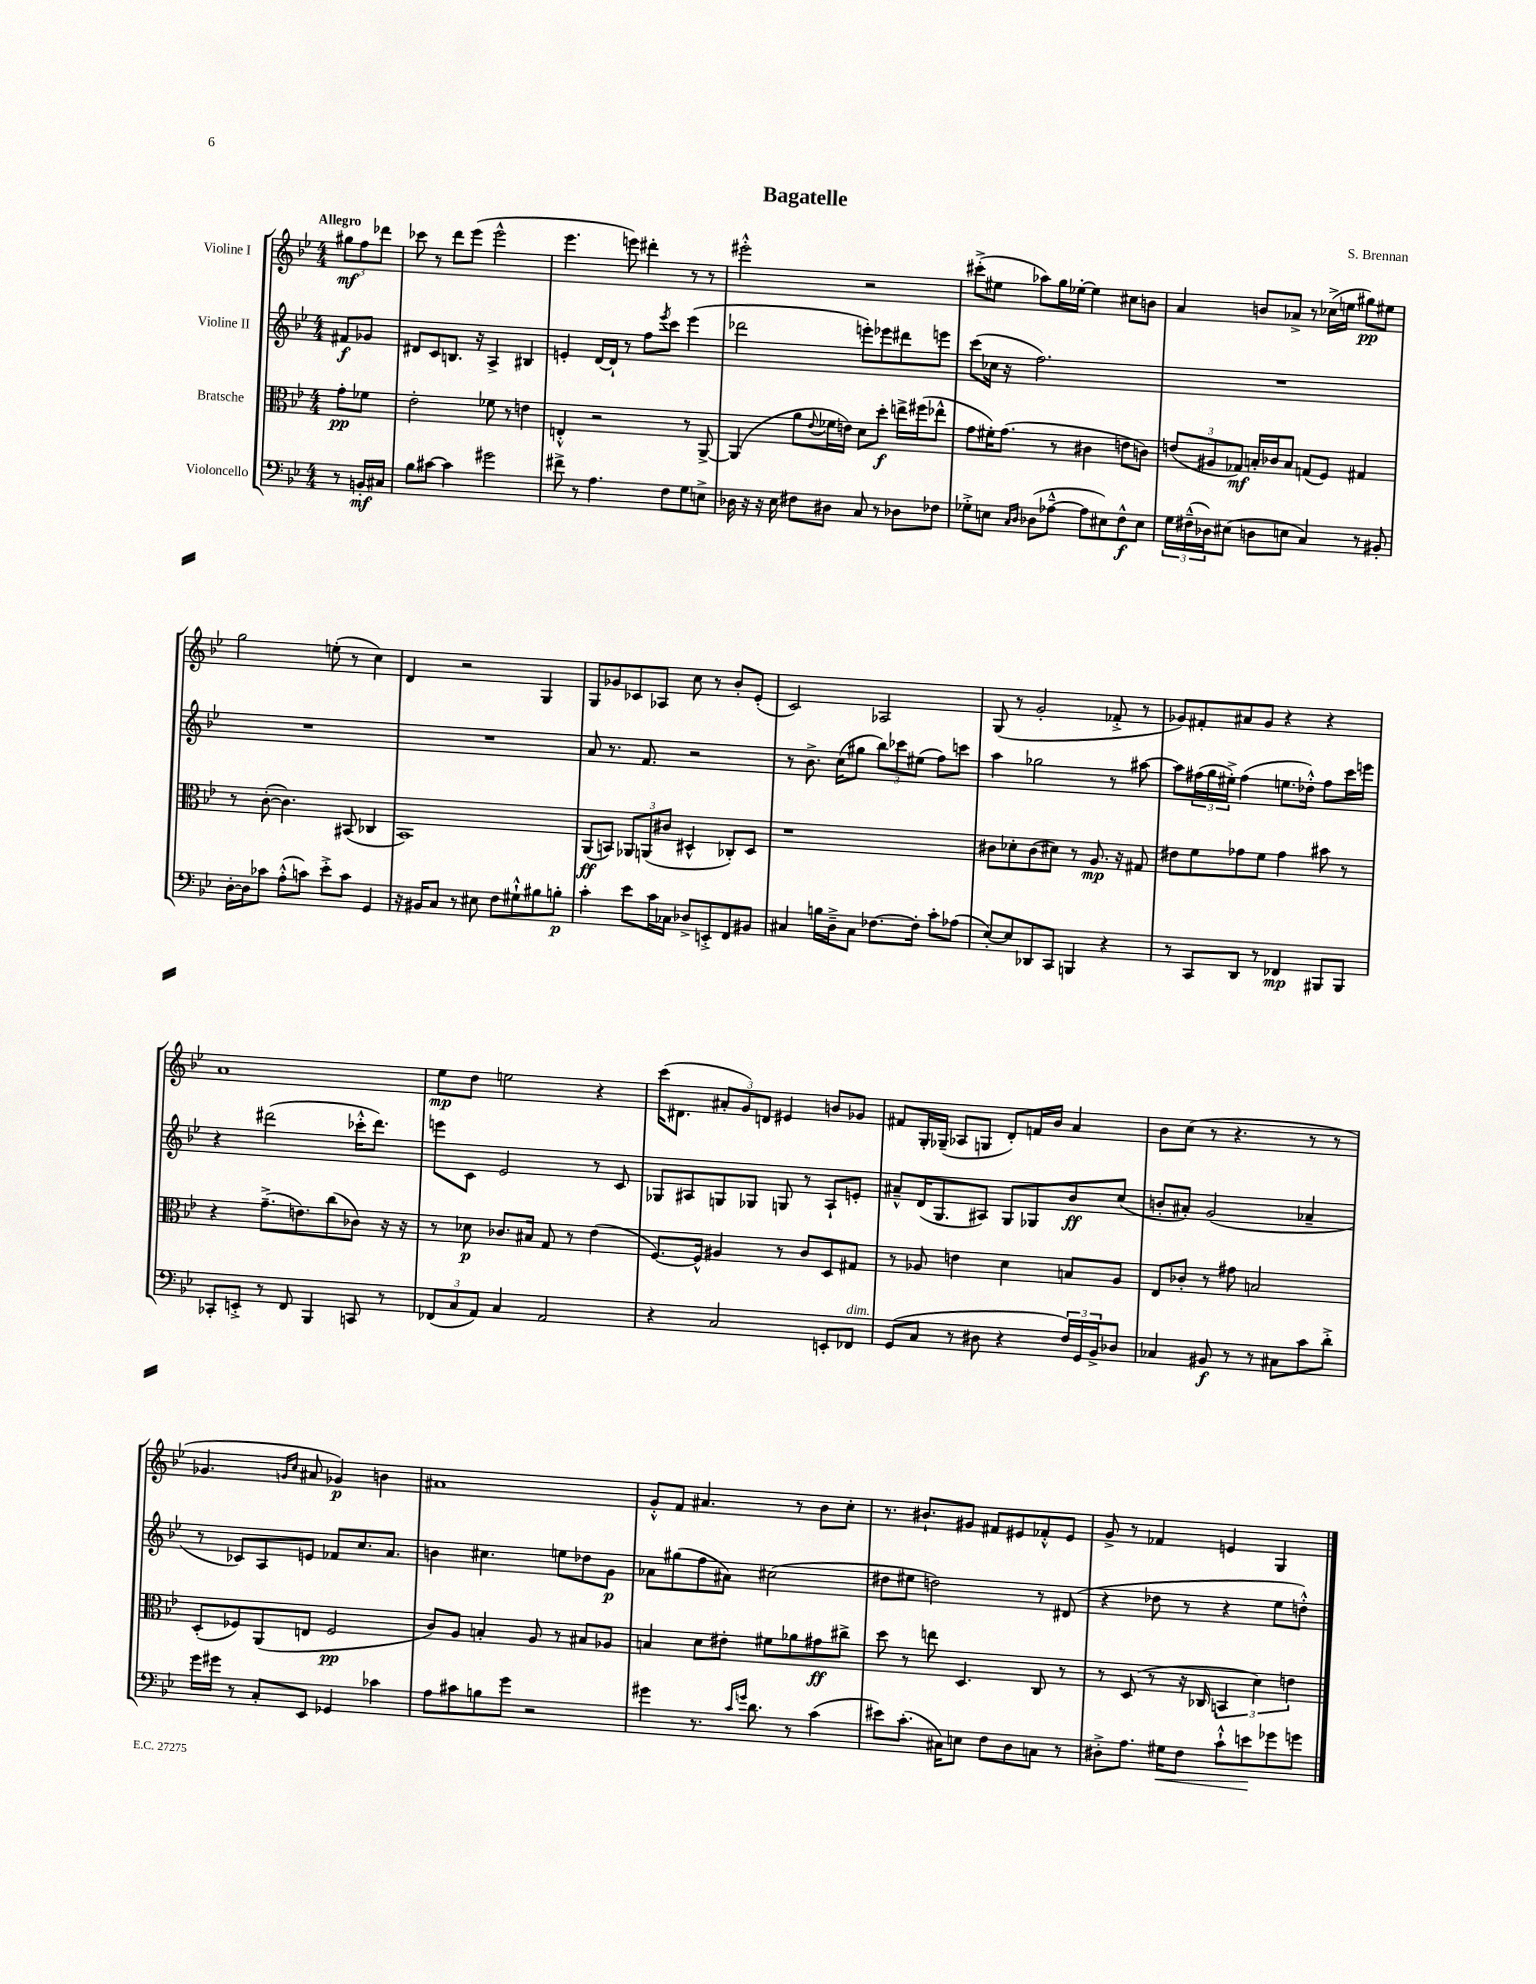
\header { title = "Bagatelle" composer = "S. Brennan" }
<<
\new StaffGroup <<
\new Staff = "s0" \with { instrumentName = "Violine I" } {
    \clef treble \key bes \major \numericTimeSignature \time 4/4 \partial 4 \tempo "Allegro"
    \tuplet 3/2 { gis''8\mf f''8 des'''8 } |
    ces'''8 r8 d'''8 ees'''8( ees'''2-^ |
    ees'''4. e'''8) dis'''4-. r8 r8 |
    eis'''2-.-^ r2 |
    cis'''8-.->( eis''8 aes''8) g''16 ees''16~-. ees''4 cis''8 b'8 |
    a'4 b'8 aes'8-> r8 ces''16->( e''16 gis''8\pp) eis''8 |
    g''2 e''8-.( r8 c''4) |
    d'4 r2 g4 |
    g8 ges'8 ces'8 aes8 c''8 r8 bes'8-. ees'8-.( |
    c'2) aes2 |
    g8( r8 g'2-. fes'8-.-> r8 |
    ges'8) fis'8-. ais'8 ges'8 r4 r4 |
    a'1 |
    ees''8\mp d''8 e''2 r4 |
    c'''16( dis'8. \tuplet 3/2 { ais'8-. g'8) d'8 } eis'4 b'8 ges'8 |
    fis'8 g16-. ges16--( aes8 g8 d'8-.) f'16 bes'16 a'4 |
    bes'8 c''8( r8 r4. r8 r8 |
    ges'4. \grace { g'16 c''16 } ais'8 ges'4\p) b'4 |
    ais'1 |
    g'8-.-^ f'8 ais'4. r8 bes'8 c''8-. |
    r8. bis'8.-! gis'8 fis'8 eis'8 fes'8-.-^ eis'8 |
    g'8-> r8 fes'4 e'4 g4 \bar "|." |
}
\new Staff = "s1" \with { instrumentName = "Violine II" } {
    \clef treble \key bes \major \numericTimeSignature \time 4/4 \partial 4
    fis'8\f ges'8 |
    dis'8 c'8 b8. r16 a4-> bis4 |
    e'4-. d'16~ d'16-! r8 f''8 \acciaccatura { ees'''8 } c'''8 ees'''4( |
    des'''2 e'''8-.) ees'''8 dis'''8 e'''8 |
    c'''8( ces''16 r16 f''2.) |
    R1 |
    R1 |
    R1 |
    a'8 r8. f'8. r2 |
    r8 bes'8.-> c''16( gis''8 \tuplet 3/2 { bes''8) ces'''8 eis''8( } f''8) c'''8 |
    a''4 ges''2 r8 ais''8~ |
    ais''8 \tuplet 3/2 { fis''16( g''16 eis''16-.->) } fis''4( e''8. des''16-.-^) fis''8 c'''16 e'''16 |
    r4 dis'''2( ces'''16-.-^ dis'''8.) |
    e'''8 c'8 ees'2 r8 c'8 |
    ges8 ais8 g8 ges8 g8 r8 ais8-! e'8-. |
    ais'8---^ d'16( g8. ais8) g8 ges8 bes'8\ff c''8( |
    b'8-. ais'8-.) g'2( aes'4-- |
    r8 ces'8) a8 e'8 fes'8 c''8. a'8. |
    b'4 cis''4. e''8 des''8 g'8\p |
    aes'8 gis''8( f''8 ais'8) cis''2( |
    dis''8 eis''8 d''2) r8 dis'8( |
    r4 des''8 r8 r4 ees''8 d''8-.-^) \bar "|." |
}
\new Staff = "s2" \with { instrumentName = "Bratsche" } {
    \clef alto \key bes \major \numericTimeSignature \time 4/4 \partial 4
    g'8-.\pp fes'8 |
    ees'2-. fes'8 r8 e'4 |
    e4-.-^ r2 r8 a,8~-> |
    a,4( a'8 \appoggiatura { ees'8 } fes'16 e'16) d'8 d''8-.\f e''16-> fis''16( ees''8-^ |
    g'8 fis'16-.) g'8.( r8 cis'4 e'8 c'8) |
    \tuplet 3/2 { e'8( ais8 ges8\mf) } b16-. ces'16 b8 g8( f8) gis4 |
    r8 c'8~-.( c'4.) bis,8( ces4 |
    bes,1) |
    a,8\ff( b,8) \tuplet 3/2 { aes,8 a,8( cis'8 } dis4-^ ces8-.) dis8 |
    r1 |
    cis'8 des'8-. cis'8( dis'8) r8 a8.\mp r16 gis8 |
    eis'8 f'8 ges'8 f'8 ges'4 bis'8 r8 |
    r4 g'8.--->( e'8.) c''8( ces'8) r16 r16 |
    r8 des'8\p ces'8. bis16 g8 r8 ees'4( |
    f8.~) f16-^ ais4 r8 c'8 d8 gis8 |
    r8 aes8 e'4 d'4 b8 aes8 |
    ees8 ces'8-. r8 gis'8 b2 |
    d8-.( fes8) a,8( e8 fes2\pp |
    c'8) a8 b4-. a8 r8 bis8 aes8 |
    b4 d'8 eis'8-. fis'8 aes'8 gis'8\ff cis''8-> |
    d''8 r8 e''8 d4. c8 r8 |
    r8 d8( r8 r16 ces16 \tuplet 3/2 { b,4 d'4) e'4 } \bar "|." |
}
\new Staff = "s3" \with { instrumentName = "Violoncello" } {
    \clef bass \key bes \major \numericTimeSignature \time 4/4 \partial 4
    r8 b,16-.\mf cis16 |
    bes8 cis'8~ cis'4 gis'2 |
    fis'8-> r8 a4. f8 g8 e8-> |
    des16 r16 r16 ees16 fis8 dis8 c8 r8 des8 fes8 |
    ges8-.-> e8 \grace { c16 d16 } des8( aes8~---^ aes8 eis8) f8-^\f eis8 |
    \tuplet 3/2 { g16 fis16---^( des16) } eis8( d8 e8 c4) r8 bis,8-. |
    d16~-. d16 ces'8 a8-.-^( c'8) ees'8-.-> c'8 g,4 |
    r16 bis,16 c8 r8 eis8 f8 gis8-!-^ bis8 b8-.\p |
    c'4-. ees'8 c'16 ces16 des8-> e,8-.-> f,8 bis,8 |
    cis4 b16 d16---> cis8 fes8.~ fes16-. c'8-. aes8( |
    ees8~-.) ees8 des,8 c,8 b,,4 r4 |
    r8 c,8 d,8 r8 fes,4\mp bis,,8 bis,,8 |
    ces,8-. e,8-.-> r8 f,8 bes,,4 c,8 r8 |
    \tuplet 3/2 { fes,8( c8 a,8) } c4 a,2 |
    r4 c2 e,8-. fes,8^\markup { \italic "dim." } |
    g,8( c8 r8 dis8 r4 \tuplet 3/2 { f16) g,16 bes,16-> } des8 |
    ces4 bis,8\f r8 r8 cis8 c'8 d'8-.-> |
    g'16 gis'16 r8 c8-. ees,8 ges,4 ces'4 |
    a8 cis'8 b8 g'8 r2 |
    gis'4 r8. \grace { c'16 g'16 } d'8. r8 c'4( |
    eis'8) c'8.-.( cis16) e8 f8 d8 c8 r8 |
    dis8-.-> a8. gis16\< f8 c'8-!-^ e'8\! ges'8 g'8 \bar "|." |
}
>>
>>
\layout { \context { \Score \remove "Bar_number_engraver" } }
